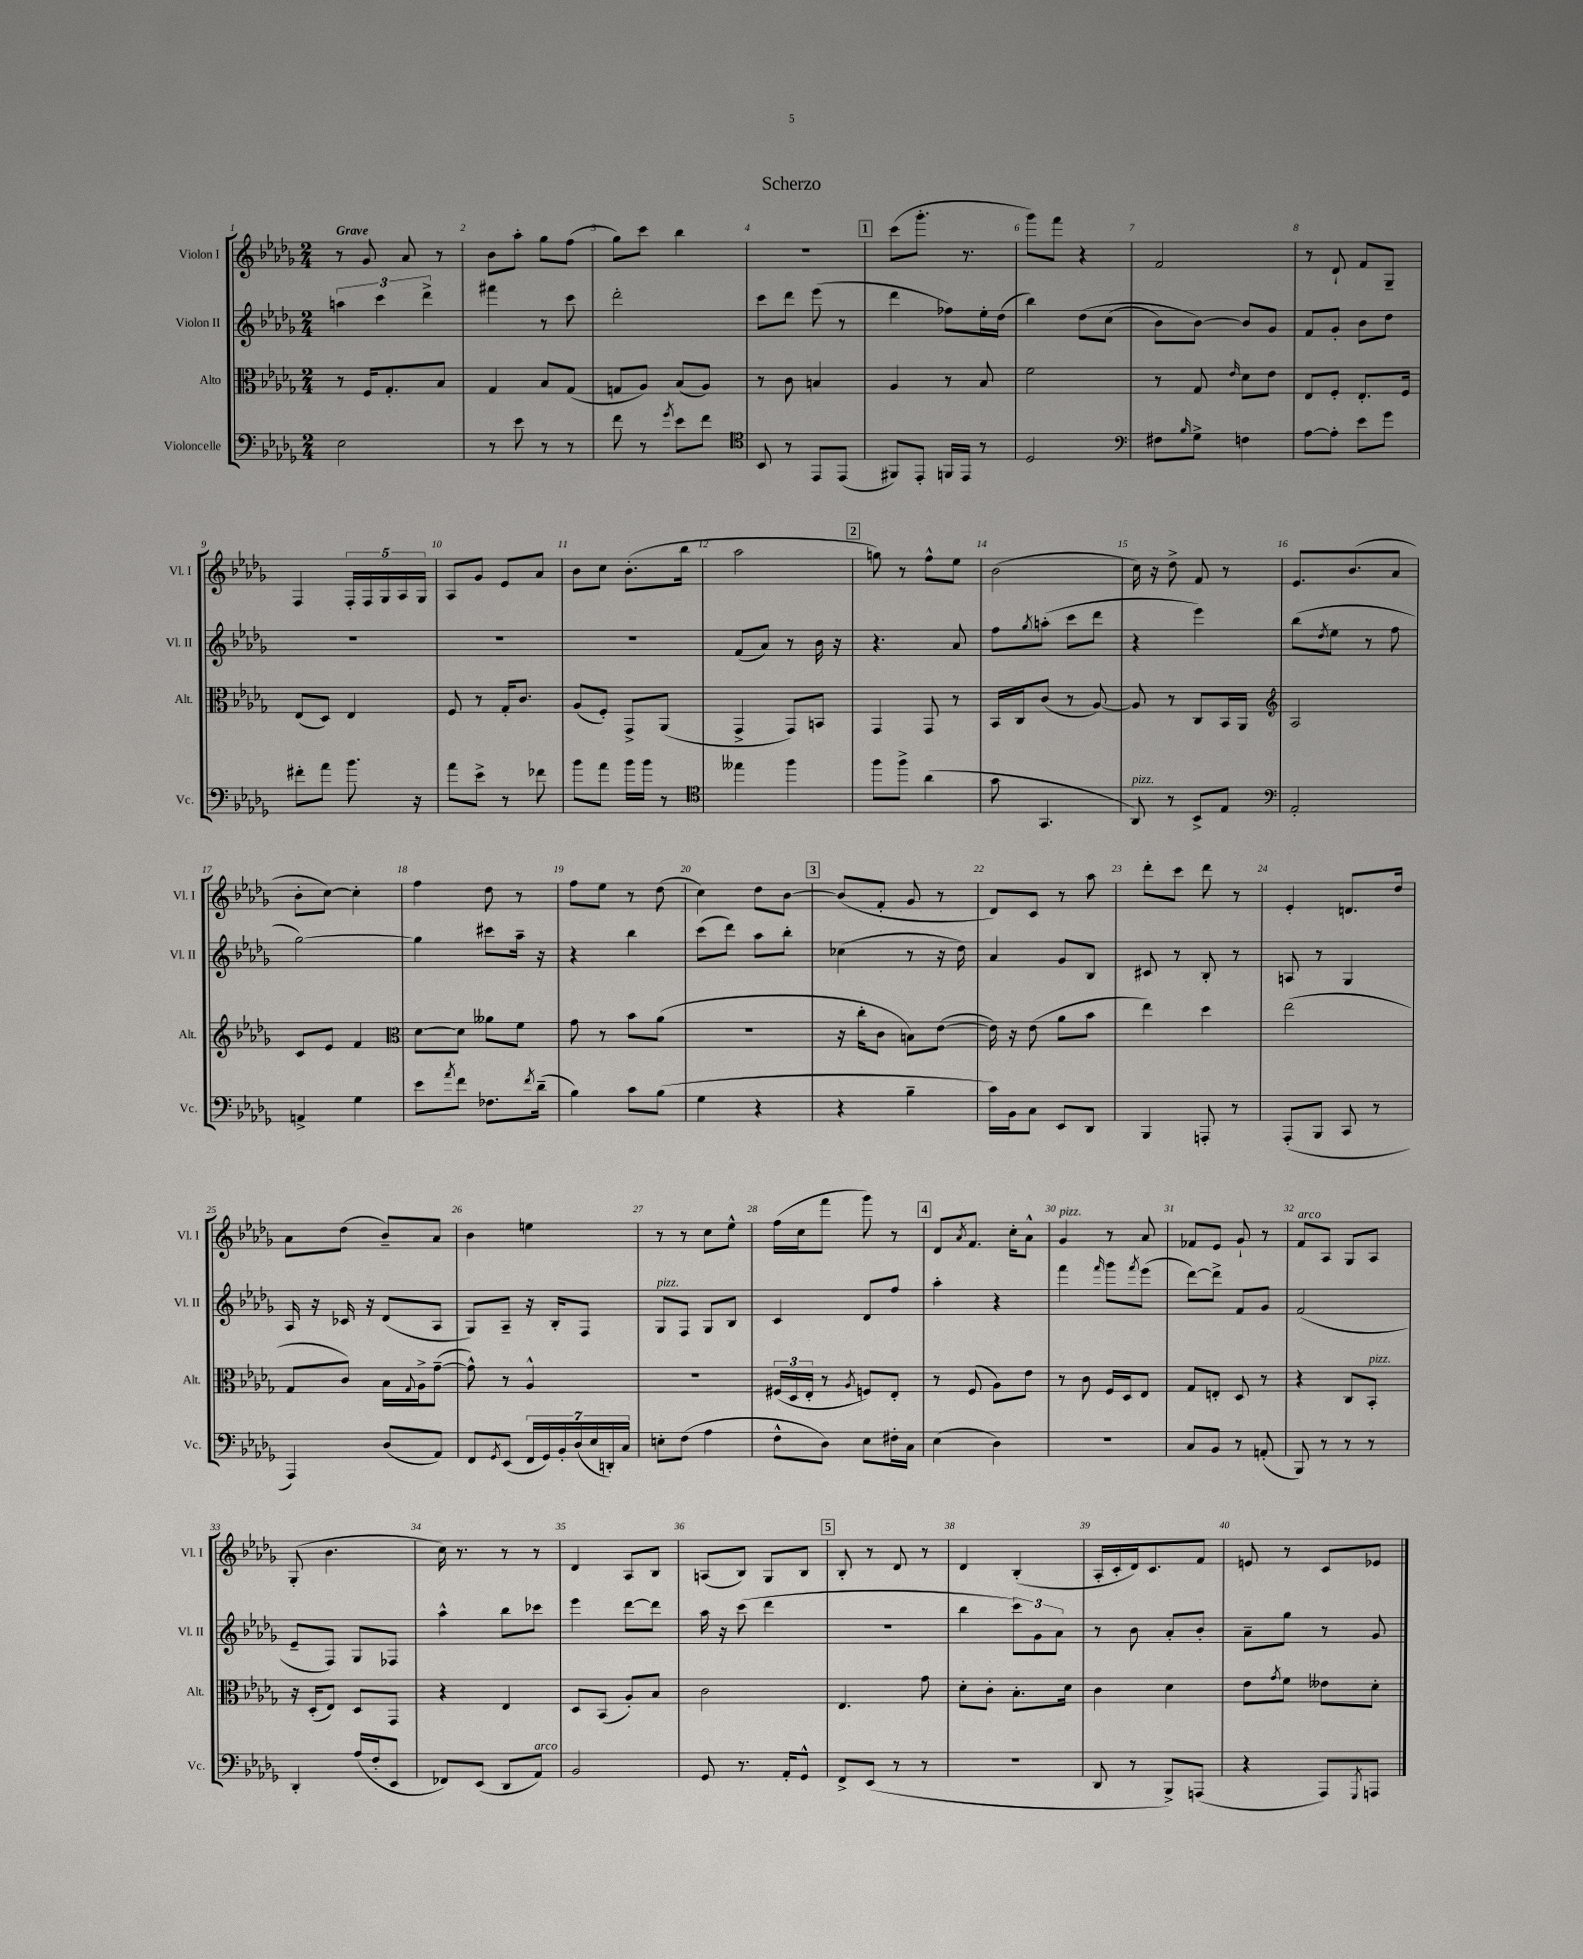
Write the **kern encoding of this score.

**kern	**kern	**kern	**kern
*staff4	*staff3	*staff2	*staff1
*clefF4	*clefC3	*clefG2	*clefG2
*k[b-e-a-d-g-]	*k[b-e-a-d-g-]	*k[b-e-a-d-g-]	*k[b-e-a-d-g-]
*M2/4	*M2/4	*M2/4	*M2/4
2E-\	8r	6aa\	8r
.	16F/LK	.	8g-/
.	.	6ccc\	.
.	8.G-'/	.	.
.	.	.	8a-/
.	.	6ddd-^\	.
.	8B-/J	.	8r
=	=	=	=
8r	4G-/	4fff#\	8b-\L
8e-\	.	.	8aa-'\J
8r	8B-/L	8r	8gg-\L
8r	(8G-/J	8ccc\	(8ff\J
=	=	=	=
8f\	8G/L	2ddd-'\	8gg-\L)
8r	8A-/J)	.	8ccc\J
8qg-/	.	.	.
8e-\L	(8B-/L	.	4bb-\
8f\J	8A-/J)	.	.
=	=	=	=
*clefC4	*	*	*
8BB-/	8r	8ccc\L	2r
8r	8c\	8ddd-\J	.
8EE-/L	4B/	(8eee-\	.
(8EE-/J	.	8r	.
=	=	=	=
8FF#/L)	4A-/	4ddd-\	(8ccc\L
8EE-'/J	.	.	8.ggg-'\J
16FF/LL	8r	8ff-\L)	.
16EE-/JJ	.	.	8.r
8r	8B-/	16ee-'\L	.
.	.	(16dd-\JJ	.
=	=	=	=
2D-/	2f\	4bb-\)	8ggg-\L)
.	.	.	8fff\J
.	.	&(8dd-\L	4r
.	.	(8cc\J	.
=	=	=	=
*clefF4	*	*	*
8F#\L	8r	8b-\L)	2f/
16qqB-/	.	.	.
8G-^\J	8G-/	[8b-\J&)	.
.	16qqe-/	.	.
4F\	8d-\L	8b-/]L	.
.	8e-\J	8g-/J	.
=	=	=	=
[8A-\L	8E-/L	8f/L	8r
8A-'\]J	8F'/J	8g-'/J	8d-`/
8e-\L	8.E-'/L	8b-\L	8f/L
8g-\J	.	8dd-\J	8G-~/J
.	16F/Jk	.	.
=	=	=	=
8f#'\L	(8E-/L	2r	4F/
8a-\J	8D-/J)	.	.
8.b-\	4E-/	.	20F'/LL
.	.	.	20F/
.	.	.	20G-/
.	.	.	20A-/
16r	.	.	.
.	.	.	20G-/JJ
=	=	=	=
8a-\L	8F/	2r	8A-/L
8e-^\J	8r	.	8g-/J
8r	16G-'/LK	.	8e-/L
.	8.c/J	.	.
8f-\	.	.	8a-/J
=	=	=	=
8b-\L	(8A-/L	2r	8b-\L
8a-\J	8F'/J)	.	8cc\J
16b-\LL	8GG-^/L	.	(8.b-'\L
16b-\JJ	.	.	.
8r	(8AA-/J	.	.
.	.	.	16bb-\Jk
=	=	=	=
*clefC4	*	*	*
4ee--\	4GG-^/	(8f/L	2aa-\
.	.	8a-/J)	.
4ff\	8GG-/L)	8r	.
.	8BB/J	16b-\	.
.	.	16r	.
=	=	=	=
8ff\L	4GG-/	4.r	8gg\)
8ff^\J	.	.	8r
(4a-\	8GG-/	.	8ff^^\L
.	8r	8a-/	8ee-\J
=	=	=	=
8g-\	16BB-/LL	8ff\L	(2b-\
.	16C/J	.	.
.	.	8qgg-/	.
4.GG-/	(8c/J	(8aa'\J	.
.	8r	8ccc\L	.
.	[8A-/)	8ddd-\J	.
=	=	=	=
8AA-/)	8A-/]	4r	16cc\)
.	.	.	16r
8r	8r	.	8dd-^\
8BB-^/L	8C/L	4eee-\)	8f/
8E-/J	16BB-/L	.	8r
.	16AA-/JJ	.	.
=	=	=	=
*clefF4	*clefG2	*	*
2AA-'/	2A-/	(8bb-\L	8.e-/L
.	.	8qdd-/	.
.	.	8ee-\J	.
.	.	.	(8.b-/
.	.	8r	.
.	.	8ff\	8a-/J
=	=	=	=
4AA^/	8c/L	[2gg-\)	8b-'\L
.	8e-/J	.	[8cc\J)
4G-\	4f/	.	4cc'\]
=	=	=	=
*	*clefC3	*	*
8e-\L	[8d-\L	4gg-\]	4ff\
8qa-/	.	.	.
8f\J	8d-\]J	.	.
8.F-\L	8a--\L	8ccc#\L	8dd-\
.	8f\J	16aa-~\Jk	8r
8qf/	.	.	.
(16d-~\Jk	.	16r	.
=	=	=	=
4B-\)	8g-\	4r	8ff\L
.	8r	.	8ee-\J
8c\L	8b-\L	4bb-\	8r
(8B-\J	(8a-\J	.	(8dd-\
=	=	=	=
4G-\	2r	(8ccc\L	4cc\)
.	.	8ddd-\J)	.
4r	.	8aa-\L	8dd-\L
.	.	8bb-'\J	[8b-\J
=	=	=	=
4r	16r	(4cc-\	(8b-/]L
.	16cc'\LK	.	.
.	8c\J	.	8f'/J
4B-~\	8B\L)	8r	8g-/
.	([8e-\J	16r	8r
.	.	16dd-\)	.
=	=	=	=
16c\LL)	16e-\])	4a-/	8d-/L)
16BB-\J	16r	.	.
8C\J	(8e-\	.	8c/J
8EE-/L	8a-\L	8g-/L	8r
8DD-/J	8b-\J	8B-/J	8aa-\
=	=	=	=
4BBB-/	4ee-\)	8c#/	8ddd-'\L
.	.	8r	8ccc\J
8AAA'/	4dd-\	8B-'/	8ddd-\
8r	.	8r	8r
=	=	=	=
(8AAA-'/L	(2ee-\	8A/	4e-'/
8BBB-/J	.	8r	.
8CC/	.	4G-/	8.d/L
8r	.	.	.
.	.	.	16dd-/Jk
=	=	=	=
4AAA-/)	8G-/L	16A-/	8a-\L
.	.	16r	.
.	8c/J)	16c-/	(8dd-\J
.	.	16r	.
(8D-/L	16B-\LL	(8d-/L	8b-~/L)
.	8qqG-/	.	.
.	16A-^\J	.	.
8AA-/J)	([8g-~\J	8A-/J	8a-/J
=	=	=	=
8FF/L	8g-^^\])	8G-/L)	4b-\
8qGG-/	.	.	.
(8EE-/J	8r	8A-~/J	.
28FF/LL	4A-^^/	16r	4ee\
28GG-/)	.	.	.
.	.	16B-'/LK	.
28BB-'/	.	.	.
(28D-/	.	.	.
.	.	8F/J	.
28E-/	.	.	.
28DD'/)	.	.	.
28C/JJ	.	.	.
=	=	=	=
8E'\L	2r	8G-/L	8r
(8F\J	.	8F/J	8r
4A-\	.	8G-/L	8cc\L
.	.	8B-/J	8ee-^^\J
=	=	=	=
8F^^\L	(24F#/LL	4c/	(16ff\LL
.	24D-/	.	.
.	.	.	16cc\J
.	24E-'/JJ	.	.
8D-\J)	8r	.	8fff\J
.	8qA-/	.	.
8E-\L	8F/L)	8d-/L	8ggg-\)
16F#'\L	8E-'/J	8ff/J	8r
16C\JJ	.	.	.
=	=	=	=
(4E-\	8r	4aa-'\	8d-/L
.	.	.	8qa-/
.	(8F/	.	8.f/J
4D-\)	8A-\L)	4r	.
.	.	.	16cc'\LK
.	8e-\J	.	8a-^^\J
=	=	=	=
2r	8r	4fff\	4g-/
.	8c\	.	.
.	.	16qqfff/	.
.	16F/LL	8ggg-\L	8r
.	16D-/J	.	.
.	.	8qfff/	.
.	8E-/J	(8eee-\J	8a-/
=	=	=	=
8C/L	8G-/L	[8ddd-\L)	8f-/L
8BB-/J	8E'/J	8ddd-^\]J	8e-/J
8r	8D-/	8f/L	8g-`/
(8AA'/	8r	8g-/J	8r
=	=	=	=
8BBB-/)	4r	(2f/	8f/L
8r	.	.	8A-/J
8r	8C/L	.	8G-/L
8r	8BB-'/J	.	8A-/J
=	=	=	=
4DD-'/	16r	8e-~/L	(8G-'/
.	(16D-'/LK	.	.
.	8E-/J)	8F/J)	4.b-\
(16A-/LL	8D-/L	8G-/L	.
16F'/J	.	.	.
8EE-/J	8GG-/J	8F-/J	.
=	=	=	=
8FF-/L)	4r	4aa-^^\	16cc\)
.	.	.	8.r
(8EE-/J	.	.	.
8DD-/L	4E-/	8bb-\L	8r
8AA-/J)	.	8ccc-\J	8r
=	=	=	=
2BB-/	8D-/L	4eee-\	4d-/
.	(8BB-/J	.	.
.	8A-'/L)	[8ddd-\L	8A-/L
.	8B-/J	8ddd-\]J	8B-/J
=	=	=	=
8GG-/	2c\	16aa-\	(8A/L
.	.	16r	.
8.r	.	(8ccc\	8B-/J)
.	.	4ddd-\	8G-/L
16AA-'/LK	.	.	.
8GG-^^/J	.	.	8B-/J
=	=	=	=
8FF^/L	4.E-/	2r	8B-'/
(8EE-/J	.	.	8r
8r	.	.	8d-/
8r	8g-\	.	8r
=	=	=	=
2r	8d-'\L	4bb-\	4d-/
.	8c'\J	.	.
.	8.B-'\L	12ccc\L)	(4B-'/
.	.	12g-\	.
.	.	12a-\J	.
.	16d-\Jk	.	.
=	=	=	=
8DD-/	4c\	8r	16A-'/LL
.	.	.	16c'/
8r	.	8b-\	16d-/J)
.	.	.	8.c/
8BBB-^/L)	4d-\	8a-'/L	.
(8AAA/J	.	8b-'/J	8f/J
=	=	=	=
4r	8e-\L	8a-~\L	8e/
.	8qg-/	.	.
.	8f\J	8gg-\J	8r
8AAA-/L)	8e--\L	8r	8c/L
8qGGG-/	.	.	.
8AAA/J	8d-'\J	8g-/	8e-/J
==	==	==	==
*-	*-	*-	*-
